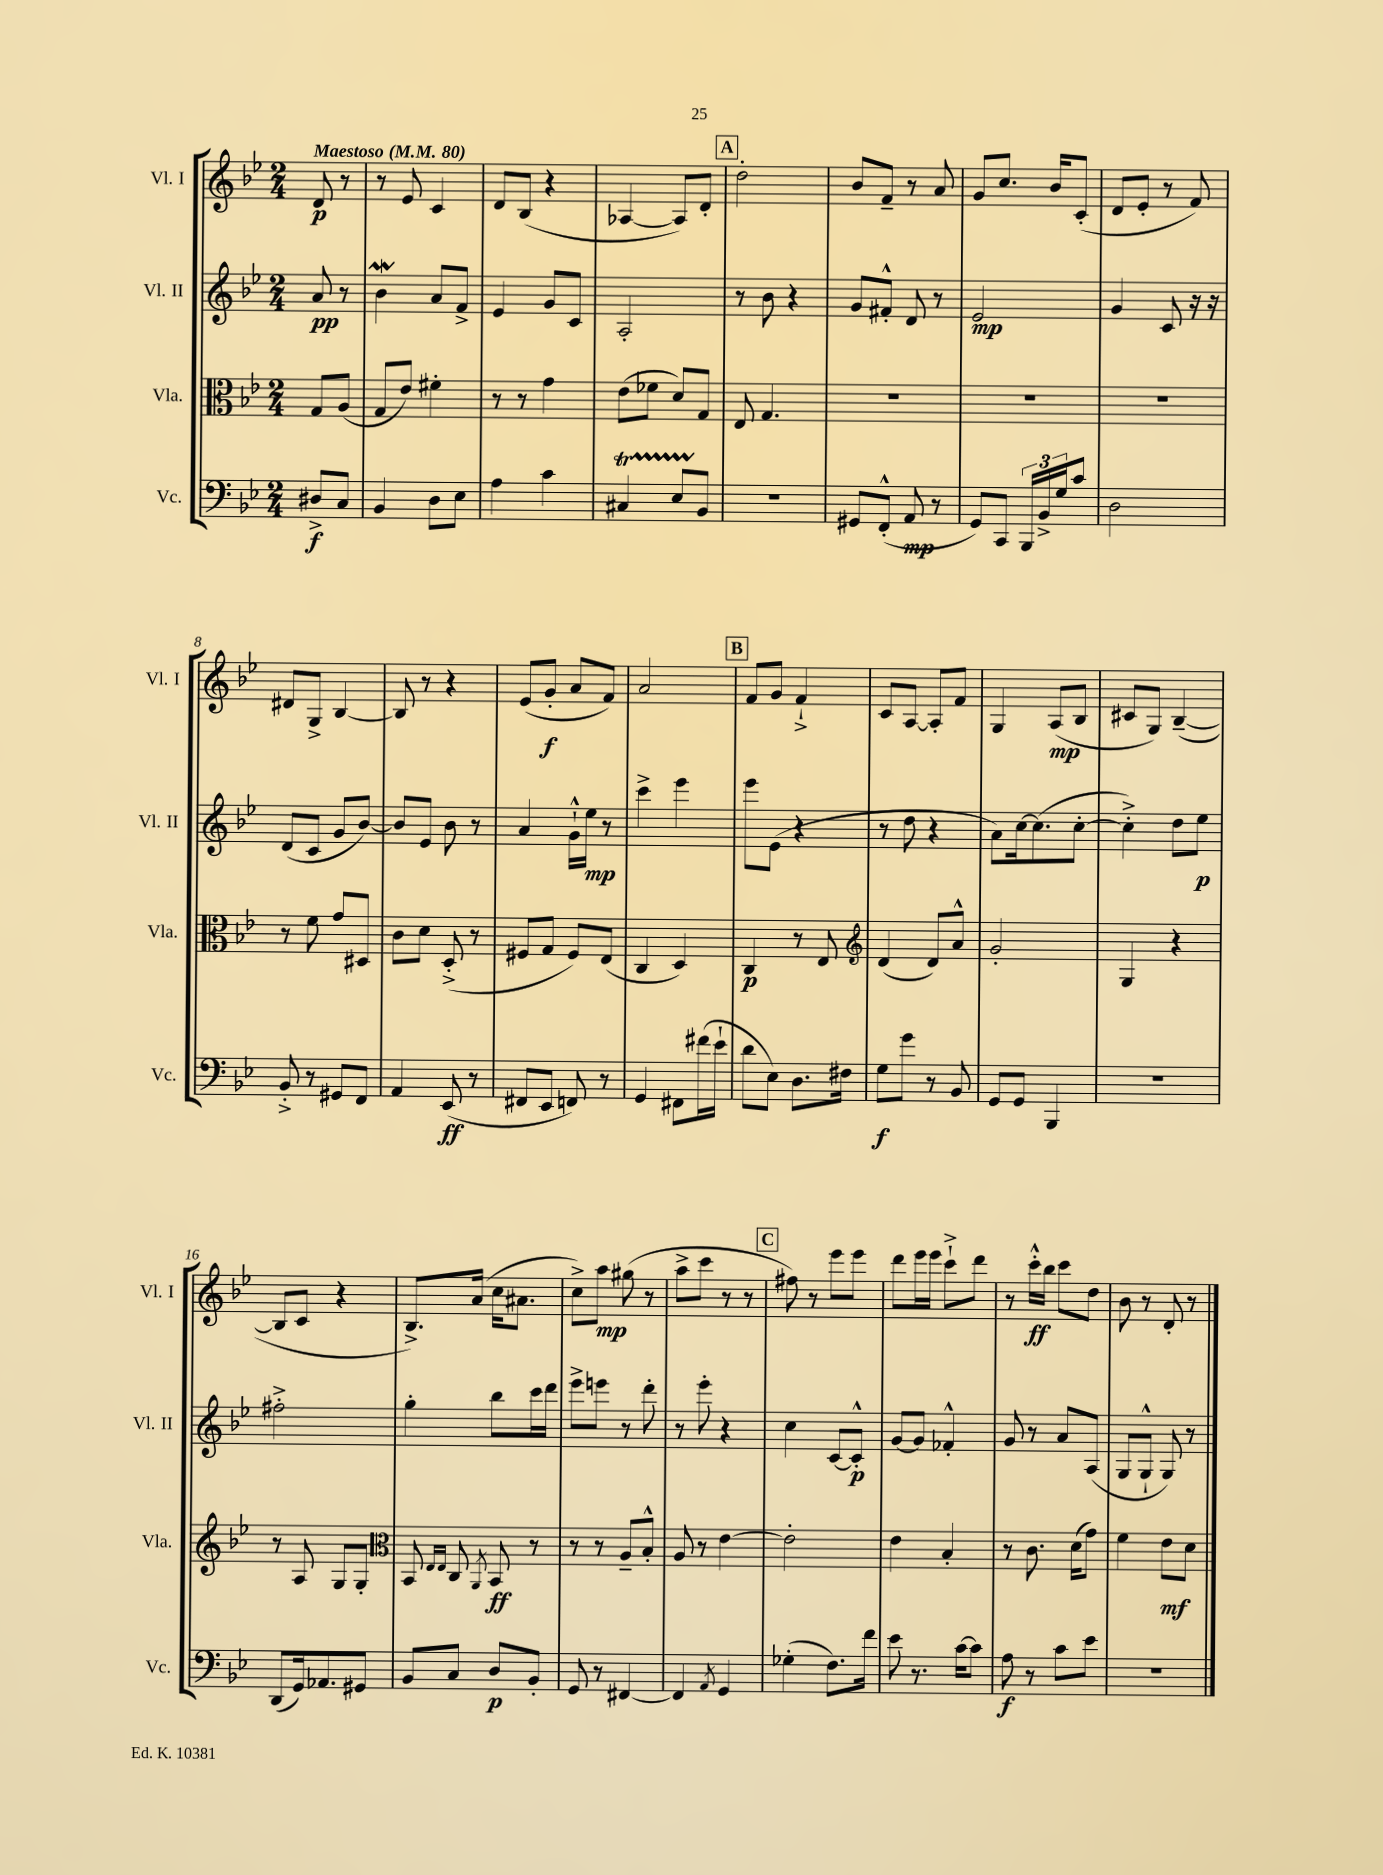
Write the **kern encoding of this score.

**kern	**kern	**kern	**kern
*staff4	*staff3	*staff2	*staff1
*clefF4	*clefC3	*clefG2	*clefG2
*k[b-e-]	*k[b-e-]	*k[b-e-]	*k[b-e-]
*M2/4	*M2/4	*M2/4	*M2/4
*MM80	*MM80	*MM80	*MM80
8D#^/L	8G/L	8a/	8d/
8C/J	(8A/J	8r	8r
=	=	=	=
4BB-/	8G/L	4b-\	8r
.	8e-/J)	.	8e-/
8D\L	4f#'\	8a/L	4c/
8E-\J	.	8f^/J	.
=	=	=	=
4A\	8r	4e-/	8d/L
.	8r	.	(8B-/J
4c\	4g\	8g/L	4r
.	.	8c/J	.
=	=	=	=
4C#/	(8e-\L	2A'/	[4A-/
.	8f-\J	.	.
8E-/L	8d/L)	.	8A-/]L)
8BB-/J	8G/J	.	8d'/J
=	=	=	=
2r	8E-/	8r	2dd'\
.	4.G/	8b-\	.
.	.	4r	.
=	=	=	=
8GG#/L	2r	8g/L	8b-/L
(8FF'^^/J	.	8f#'^^/J	8f~/J
8AA/	.	8d/	8r
8r	.	8r	8a/
=	=	=	=
8GG/L)	2r	2e-/	8g/L
8CC/J	.	.	8.cc/J
24BBB-/LL	.	.	.
24BB-^/	.	.	.
.	.	.	16b-/LK
24G/J	.	.	.
8c/J	.	.	(8c'/J
=	=	=	=
2D\	2r	4g/	8d/L
.	.	.	8e-'/J
.	.	8c/	8r
.	.	16r	8f/)
.	.	16r	.
=	=	=	=
8BB-'^/	8r	(8d/L	8d#/L
8r	8f\	8c/J	8G^/J
8GG#/L	8g/L	8g/L	[4B-/
8FF/J	8D#/J	[8b-/J)	.
=	=	=	=
4AA/	8c\L	8b-/]L	8B-/]
.	8d\J	8e-/J	8r
(8EE-/	(8D'^/	8b-\	4r
8r	8r	8r	.
=	=	=	=
8FF#/L	8F#/L	4a/	(8e-/L
8EE-/J	8G/J	.	8g'/J
8FF/)	8F#/L)	16g`^^\LL	8a/L
.	.	16ee-\JJ	.
8r	(8E-/J	8r	8f/J)
=	=	=	=
4GG/	4C/	4ccc^\	2a/
8FF#\L	4D/)	4eee-\	.
(16f#\L	.	.	.
16e-`\JJ	.	.	.
=	=	=	=
8d\L	4C/	8eee-\L	8f/L
8E-\J)	.	(8e-\J	8g/J
8.D\L	8r	4r	4f`^/
.	8E-/	.	.
16F#\Jk	.	.	.
=	=	=	=
*	*clefG2	*	*
8G\L	(4d/	8r	8c/L
8g\J	.	8dd\	[8A/J
8r	8d/L)	4r	8A'/]L
8BB-/	8a^^/J	.	8f/J
=	=	=	=
8GG/L	2g'/	8a\L)	4G/
8GG/J	.	[16cc\k	.
.	.	(8.cc\]	.
4BBB-/	.	.	(8A/L
.	.	[8cc'\J	8B-/J
=	=	=	=
2r	4G/	4cc'^\])	8c#/L
.	.	.	8G/J)
.	4r	8dd\L	([4B-~/
.	.	8ee-\J	.
=	=	=	=
(8DD/L	8r	2ff#'^\	8B-/]L
16GG/k)	8A/	.	8c/J
8.AA-/	.	.	.
.	8G/L	.	4r
8GG#/J	8G'/J	.	.
=	=	=	=
*	*clefC3	*	*
8BB-/L	8BB-/	4gg'\	8.B-^/L)
.	16qqE-/LL	.	.
.	16qqE-/JJ	.	.
8C/J	8C/	.	.
.	.	.	(16a/Jk
.	8qAA/	.	.
8D/L	8BB-/	8bb-\L	16cc\LK
.	.	.	8.a#\J
8BB-'/J	8r	16ccc\L	.
.	.	16ddd\JJ	.
=	=	=	=
8GG/	8r	8eee-^\L	8cc^\L)
8r	8r	8eee\J	8aa\J
[4FF#/	8A~/L	8r	(8gg#\
.	8B-'^^/J	8ddd'\	8r
=	=	=	=
4FF#/]	8A/	8r	8aa^\L
.	8r	8eee-'\	8ccc\J
8qAA/	.	.	.
4GG/	[4e-\	4r	8r
.	.	.	8r
=	=	=	=
(4G-'\	2e-'\]	4cc\	8ff#\)
.	.	.	8r
8.F\L)	.	[8c/L	8eee-\L
.	.	8c'^^/]J	8eee-\J
16f\Jk	.	.	.
=	=	=	=
8e-\	4e-\	[8g/L	8ddd\L
8.r	.	8g/]J	16eee-\L
.	.	.	16eee-\JJ
.	4B-'/	4f-'^^/	8ccc`^\L
[16c\LK	.	.	.
8c\]J	.	.	8ddd\J
=	=	=	=
8A\	8r	8g/	8r
8r	8.c\	8r	16ccc'^^\LL
.	.	.	16bb-\JJ
8c\L	.	8a/L	8ccc\L
.	(16d\LK	.	.
8e-\J	8g\J)	(8A/J	8dd\J
=	=	=	=
2r	4f\	8G/L	8b-\
.	.	8G`^^/J	8r
.	8e-\L	8G/)	8d'/
.	8d\J	8r	8r
==	==	==	==
*-	*-	*-	*-
